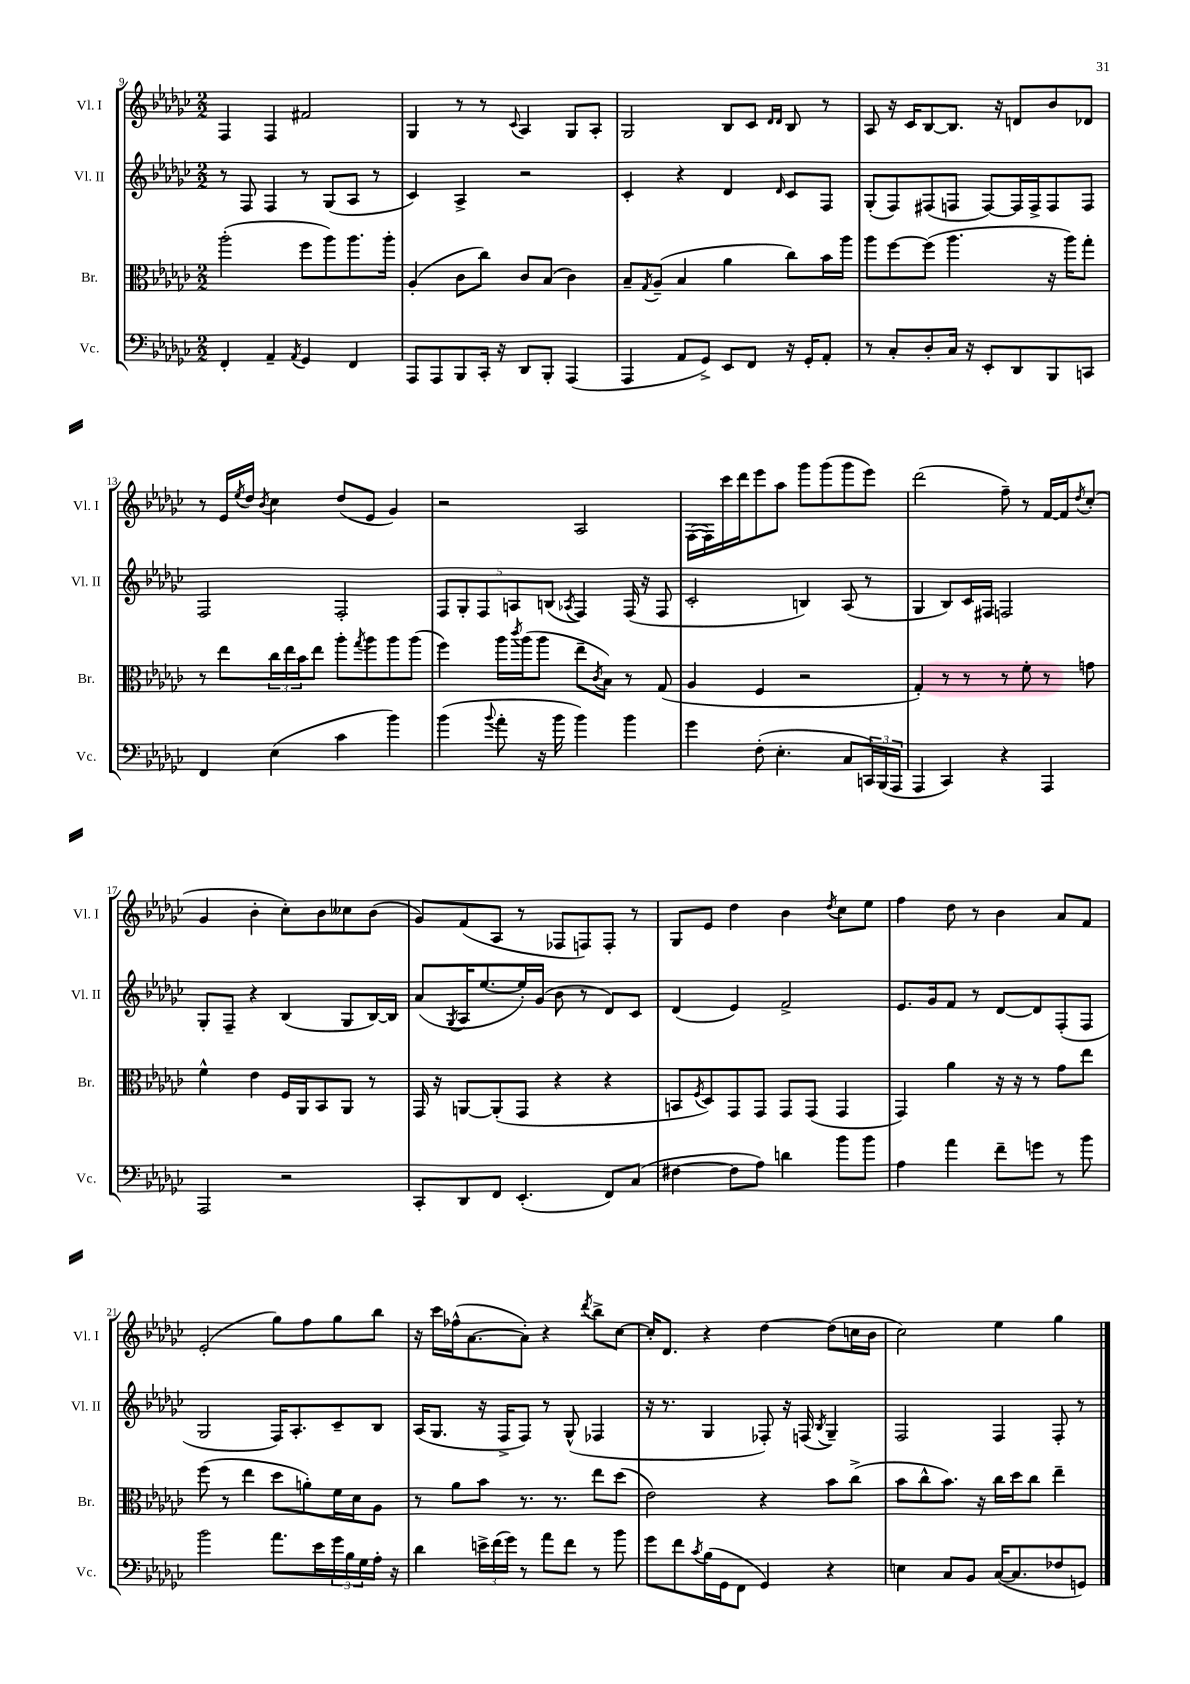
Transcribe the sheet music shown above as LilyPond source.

<<
\new StaffGroup <<
\new Staff = "s0" \with { instrumentName = "Vl. I" shortInstrumentName = "Vl. I" } {
    \clef treble \key ges \major \numericTimeSignature \time 2/2
    f4 f4 fis'2 |
    ges4 r8 r8 \appoggiatura { ces'8 } aes4 ges8 aes8-. |
    ges2 bes8 ces'8 \grace { des'16 des'16 } bes8 r8 |
    aes8 r16 ces'16 bes8~ bes8. r16 d'8 bes'8 des'8 |
    r8 ees'16 \acciaccatura { ees''8 } des''16 \acciaccatura { bes'8 } ces''4 des''8( ees'8 ges'4) |
    r2 aes2 |
    f16~( f16) ces'''16 des'''16 ees'''8 aes''8 ges'''8 ges'''8( ges'''8 ees'''8) |
    des'''2( f''8--) r8 f'16~ f'16 \acciaccatura { des''8 } ces''8-.( |
    ges'4 bes'4-. ces''8-.) bes'8 ceses''8 bes'8( |
    ges'8) f'8( aes8 r8 fes8 f8) f8-. r8 |
    ges8 ees'8 des''4 bes'4 \acciaccatura { des''8 } ces''8 ees''8 |
    f''4 des''8 r8 bes'4 aes'8 f'8 |
    ees'2-.( ges''8) f''8 ges''8 bes''8 |
    r16 ces'''16 fes''16-^( aes'8.~ aes'8-.) r4 \acciaccatura { des'''8 } bes''8-> ces''8~ |
    ces''16-. des'8. r4 des''4~ des''8( c''16 bes'16 |
    ces''2) ees''4 ges''4 \bar "|." |
}
\new Staff = "s1" \with { instrumentName = "Vl. II" shortInstrumentName = "Vl. II" } {
    \clef treble \key ges \major \numericTimeSignature \time 2/2
    r8 f8 f4 r8 ges8( aes8 r8 |
    ces'4) aes4-> r2 |
    ces'4-. r4 des'4 \grace { des'16 } ces'8 f8 |
    ges8-.( f8) fis8( f8 f8~) f16 f16-> f8 f8 |
    f2 f2-. |
    \tuplet 5/4 { f8 ges8-. f8 a8 b8( } \acciaccatura { aes8 } f4) f16( r16 f8 |
    ces'2-. b4) aes8( r8 |
    ges4 bes8) ces'16 fis16 f2 |
    ges8-. f8-- r4 bes4( ges8 bes16~) bes16 |
    aes'8( \acciaccatura { ges8 } aes16 ees''8.~ ees''16-.) ges'16( bes'8 r8 des'8) ces'8 |
    des'4( ees'4) f'2-> |
    ees'8. ges'16 f'8 r8 des'8~ des'8 f8-.( f8 |
    ges2 f16) aes8.-. ces'8-- bes8 |
    aes16( ges8. r16 f16-> f8) r8 ges8-^( fes4 |
    r16 r8. ges4 fes8-.) r16 f16( \acciaccatura { bes8 } ges4--) |
    f2 f4 f8-. r8 \bar "|." |
}
\new Staff = "s2" \with { instrumentName = "Br." shortInstrumentName = "Br." } {
    \clef alto \key ges \major \numericTimeSignature \time 2/2
    aes''2-.( f''8 aes''8) aes''8. aes''16-. |
    aes4-.( ces'8 ces''8) ces'8 bes8( ces'4) |
    bes8-- \acciaccatura { ges8 } aes8--( bes4 aes'4 ces''8) bes'16 aes''16 |
    aes''8 f''8~ f''8( aes''4. r16 aes''16) ges''8-. |
    r8 ees''8 \tuplet 3/2 { ces''16 ees''16 bes'16 } ees''8 aes''8-. \acciaccatura { ges''8 } aes''8 aes''8 aes''8( |
    f''4) aes''16 \acciaccatura { ces'''8 } aes''16( aes''8 ees''8-- \acciaccatura { ces'8 } bes8) r8 ges8( |
    aes4 f4 r2 |
    ges4-.) r8 r8 r8 f'8-. r8 g'8 |
    f'4-^ ees'4 f16 aes,16 bes,8 aes,8 r8 |
    ges,16 r16 a,8~ a,8-.( ges,8 r4 r4 |
    b,8 \acciaccatura { f8 } des8) ges,8 ges,8 ges,8 ges,8( ges,4 |
    ges,4) aes'4 r16 r16 r8 ges'8 ees''8 |
    f''8( r8 ees''4 des''8 a'8-.) f'16 des'16 aes8 |
    r8 aes'8 bes'8 r8. r8. ees''8 des''8( |
    ees'2) r4 bes'8 ces''8->( |
    bes'8 ces''8-^ bes'8.) r16 ces''16 des''16 ces''8 ees''4-- \bar "|." |
}
\new Staff = "s3" \with { instrumentName = "Vc." shortInstrumentName = "Vc." } {
    \clef bass \key ges \major \numericTimeSignature \time 2/2
    f,4-. aes,4-- \acciaccatura { aes,8 } ges,4 f,4 |
    aes,,8 aes,,8 bes,,8 ces,16-. r16 des,8 bes,,8-. aes,,4( |
    aes,,4 aes,8 ges,8->) ees,8 f,8 r16 ges,16-. aes,8-. |
    r8 ces8-. des8-. ces16 r16 ees,8-. des,8 bes,,8 c,8 |
    f,4 ees4( ces'4 bes'4) |
    bes'4( \appoggiatura { bes'8 } aes'8-. r16 bes'16 bes'4) bes'4 |
    ges'4 f8-.( ees4.-. ces8 \tuplet 3/2 { c,16) bes,,16( aes,,16 } |
    aes,,4 ces,4) r4 aes,,4 |
    aes,,2 r2 |
    ces,8-. des,8 f,8 ees,4.-.( f,8) ces8( |
    fis4~ fis8 aes8) d'4 bes'8 bes'8 |
    aes4 aes'4 f'8-- g'8 r8 bes'8 |
    bes'2 aes'8. ees'16 \tuplet 3/2 { ges'16 bes16 ges16 } aes16-. r16 |
    des'4 \tuplet 3/2 { e'16-> f'16( ges'16) } r8 aes'8 f'8 r8 bes'8 |
    ges'8 f'8 \acciaccatura { ces'8 } bes16( ges,16 f,8 ges,4) r4 |
    e4 ces8 bes,8 ces16~( ces8. fes8 g,8) \bar "|." |
}
>>
>>
\layout { \context { \Score currentBarNumber = #9 } }
